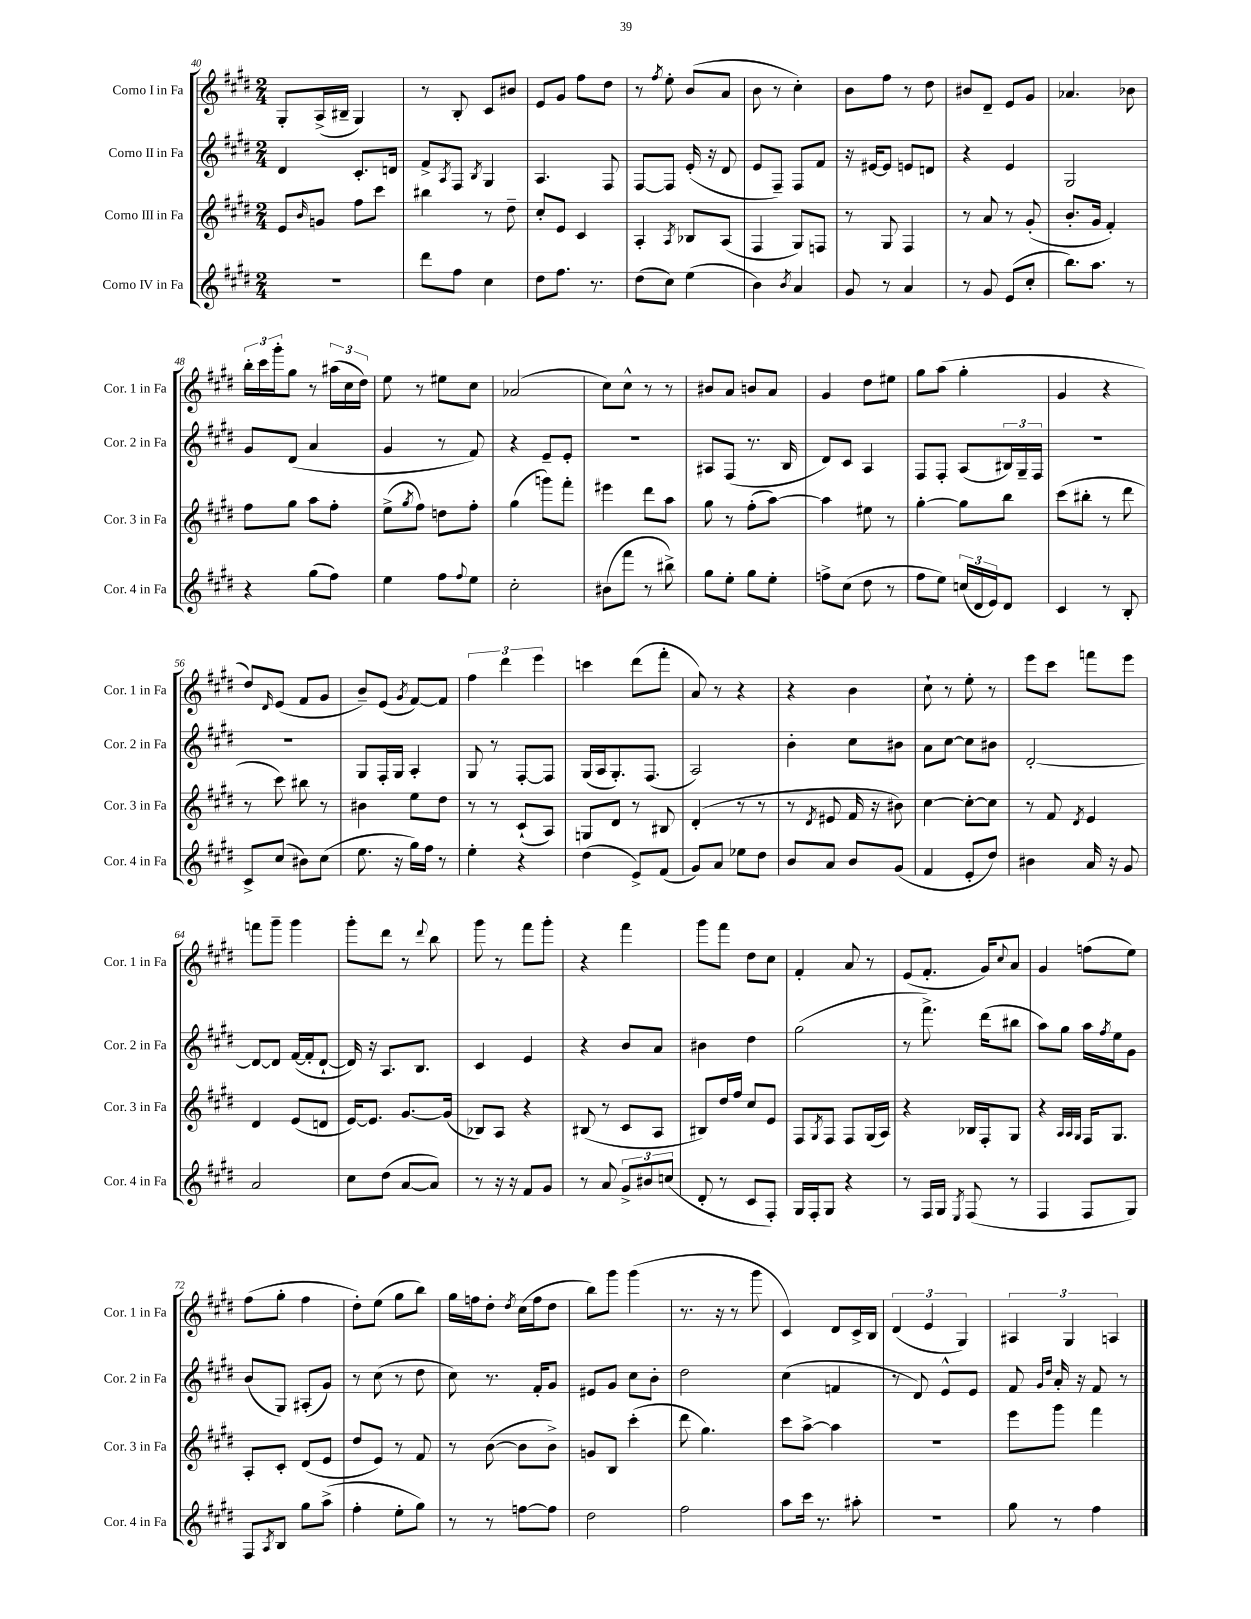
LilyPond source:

<<
\new StaffGroup <<
\new Staff = "s0" \with { instrumentName = "Corno I in Fa" shortInstrumentName = "Cor. 1 in Fa" } {
    \clef treble \key e \major \numericTimeSignature \time 2/4
    gis8-. a16->( bis16-- gis4) |
    r8 b8-. cis'8 bis'8 |
    e'8 gis'8 fis''8 dis''8 |
    r8 \acciaccatura { fis''8 } e''8-. b'8( a'8 |
    b'8 r8 cis''4-.) |
    b'8 fis''8 r8 dis''8 |
    bis'8 dis'8-- e'8 gis'8 |
    aes'4. bes'8 |
    \tuplet 3/2 { b''16-. cis'''16 gis'''16-. } gis''8 r8 \tuplet 3/2 { ais''16( cis''16 dis''16) } |
    e''8 r8 eis''8 cis''8 |
    aes'2( |
    cis''8) cis''8-^ r8 r8 |
    bis'8 a'8 b'8 a'8 |
    gis'4 dis''8 eis''8 |
    gis''8 a''8( gis''4-. |
    gis'4 r4 |
    dis''8) \grace { dis'16 } e'8( fis'8 gis'8 |
    b'8--) e'8( \acciaccatura { gis'8 } fis'8~) fis'8 |
    \tuplet 3/2 { fis''4 dis'''4 e'''4 } |
    c'''4 dis'''8( fis'''8-. |
    a'8) r8 r4 |
    r4 b'4 |
    cis''8-! r8 e''8-. r8 |
    e'''8 cis'''8 f'''8 e'''8 |
    f'''8 gis'''8-- gis'''4 |
    gis'''8-. dis'''8 r8 \appoggiatura { dis'''8 } b''8 |
    gis'''8 r8 fis'''8 gis'''8-. |
    r4 fis'''4 |
    gis'''8 fis'''8 dis''8 cis''8 |
    fis'4-. a'8 r8 |
    e'8( fis'8.-. gis'16) \appoggiatura { cis''8 } a'8 |
    gis'4 f''8( e''8) |
    fis''8( gis''8-. fis''4 |
    dis''8-.) e''8( gis''8 b''8) |
    gis''16 f''16 dis''8-. \acciaccatura { dis''8 } cis''16( f''16 dis''8 |
    b''8) gis'''8 gis'''4( |
    r8. r16 r8 gis'''8 |
    cis'4) dis'8 cis'16-> b16 |
    \tuplet 3/2 { dis'4( e'4 gis4) } |
    \tuplet 3/2 { ais4 gis4 a4 } \bar "|." |
}
\new Staff = "s1" \with { instrumentName = "Corno II in Fa" shortInstrumentName = "Cor. 2 in Fa" } {
    \clef treble \key e \major \numericTimeSignature \time 2/4
    dis'4 cis'8.-. d'16 |
    fis'8-> \acciaccatura { a8 } fis8 \acciaccatura { b8 } gis4 |
    a4. fis8 |
    fis8~ fis8 e'16-.( r16 dis'8 |
    e'8 fis8--) fis8 fis'8 |
    r16 eis'16~ eis'8 e'8 d'8 |
    r4 e'4 |
    gis2 |
    gis'8 dis'8( a'4 |
    gis'4 r8 fis'8) |
    r4 e'8-- e'8-. |
    r2 |
    ais8 fis8( r8. b16 |
    dis'8) cis'8 a4 |
    fis8 fis8-. a8( \tuplet 3/2 { bis16) gis16-- fis16 } |
    R2 |
    R2 |
    gis8 fis16-. gis16 a4-. |
    gis8 r8 fis8~-. fis8 |
    gis16( a16 gis8.-.) fis8.( |
    a2) |
    b'4-. cis''8 bis'8 |
    a'8 cis''8~ cis''8 bis'8 |
    dis'2~-. |
    dis'8~ dis'8 fis'16~( fis'16-. dis'8~-! |
    dis'16) r16 a8. b8. |
    cis'4 e'4 |
    r4 b'8 a'8 |
    bis'4 dis''4 |
    gis''2( |
    r8 fis'''8.->) dis'''16( bis''8 |
    a''8) gis''8 a''16 \acciaccatura { fis''8 } e''16 gis'8 |
    b'8( gis8) ais8-.( gis'8) |
    r8 cis''8( r8 dis''8 |
    cis''8) r8. fis'16-. gis'8 |
    eis'8 gis'8 cis''8 b'8-. |
    dis''2 |
    cis''4( f'4 |
    r8 dis'8) e'8-^ e'8 |
    fis'8 \grace { gis'16 dis''16 } a'16-. r16 fis'8 r8 \bar "|." |
}
\new Staff = "s2" \with { instrumentName = "Corno III in Fa" shortInstrumentName = "Cor. 3 in Fa" } {
    \clef treble \key e \major \numericTimeSignature \time 2/4
    e'8 \grace { b'16 } g'8 fis''8 cis'''8 |
    bis''4 r8 dis''8-- |
    cis''8-. e'8 cis'4 |
    a4-. \acciaccatura { a8 } bes8 a8( |
    fis4 gis8) f8 |
    r8 gis8 fis4 |
    r8 a'8 r8 gis'8-.( |
    b'8.-. gis'16 fis'4-.) |
    fis''8 gis''8 a''8 fis''8-. |
    e''8->( \acciaccatura { gis''8 } fis''8) d''8 fis''8-. |
    gis''4( g'''8) fis'''8-. |
    eis'''4 dis'''8 a''8 |
    gis''8 r8 fis''8-.( a''8~) |
    a''4 eis''8 r8 |
    gis''4~-. gis''8 b''8 |
    cis'''8( bis''8-. r8 dis'''8 |
    r8 cis'''8) bis''8 r8 |
    bis'4 e''8 dis''8 |
    r8 r8 cis'8-!( a8) |
    g8 dis'8 r8 bis8 |
    dis'4-.( r8 r8 |
    r8 \acciaccatura { dis'8 } eis'8 fis'16 r16 bis'8) |
    cis''4~ cis''8~-. cis''8 |
    r8 fis'8 \acciaccatura { dis'8 } e'4 |
    dis'4 e'8( d'8 |
    e'16~) e'8. gis'8.~ gis'16( |
    bes8) a8 r4 |
    bis8( r8 cis'8 a8 |
    bis8) dis''16 fis''16 cis''8 e'8 |
    fis8 \acciaccatura { gis8 } fis8 fis8 gis16( a16) |
    r4 bes16 fis16-. gis8 |
    r4 \grace { a32 a32 gis32 } fis16 gis8. |
    a8-. cis'8-. dis'8( e'8 |
    dis''8 e'8) r8 fis'8 |
    r8 b'8~( b'8 b'8->) |
    g'8 b8 cis'''4-.( |
    dis'''8 gis''4.) |
    cis'''8 a''8~-> a''4 |
    r2 |
    e'''8 gis'''8 fis'''4 \bar "|." |
}
\new Staff = "s3" \with { instrumentName = "Corno IV in Fa" shortInstrumentName = "Cor. 4 in Fa" } {
    \clef treble \key e \major \numericTimeSignature \time 2/4
    r2 |
    dis'''8 fis''8 cis''4 |
    dis''8 fis''8. r8. |
    dis''8( cis''8) e''4( |
    b'4) \acciaccatura { b'8 } a'4 |
    gis'8 r8 a'4 |
    r8 gis'8 e'8( cis''8-. |
    b''8.) a''8. r8 |
    r4 gis''8( fis''8) |
    e''4 fis''8 \appoggiatura { fis''8 } e''8 |
    cis''2-. |
    bis'8( fis'''8 r8 bis''8->) |
    gis''8 e''8-. gis''8 e''8-. |
    f''8-> cis''8( dis''8 r8 |
    fis''8 e''8) \tuplet 3/2 { c''16( dis'16 e'16) } dis'8 |
    cis'4 r8 b8-. |
    cis'8-> cis''8( bis'8) cis''8( |
    e''8. r16 gis''16) fis''16 r8 |
    e''4-. r4 |
    dis''4( e'8->) fis'8( |
    gis'8) a'8 ees''8 dis''8 |
    b'8 a'8 b'8 gis'8( |
    fis'4 e'8-. dis''8) |
    bis'4 a'16 r16 gis'8 |
    a'2 |
    cis''8 dis''8( a'8~ a'8) |
    r8 r16 r16 fis'8 gis'8 |
    r8 a'8 \tuplet 3/2 { gis'8-> bis'8 c''8( } |
    dis'8-. r8 cis'8 fis8-.) |
    gis16 fis16-. gis8 r4 |
    r8 fis16 gis16 \acciaccatura { e8 } fis8( r8 |
    fis4 fis8 gis8) |
    fis8 \acciaccatura { a8 } b8 gis''8 a''8->( |
    fis''4-. e''8-. gis''8) |
    r8 r8 f''8~ f''8 |
    dis''2 |
    fis''2 |
    a''8 cis'''16 r8. ais''8-. |
    R2 |
    gis''8 r8 fis''4 \bar "|." |
}
>>
>>
\layout { \context { \Score currentBarNumber = #40 } }
